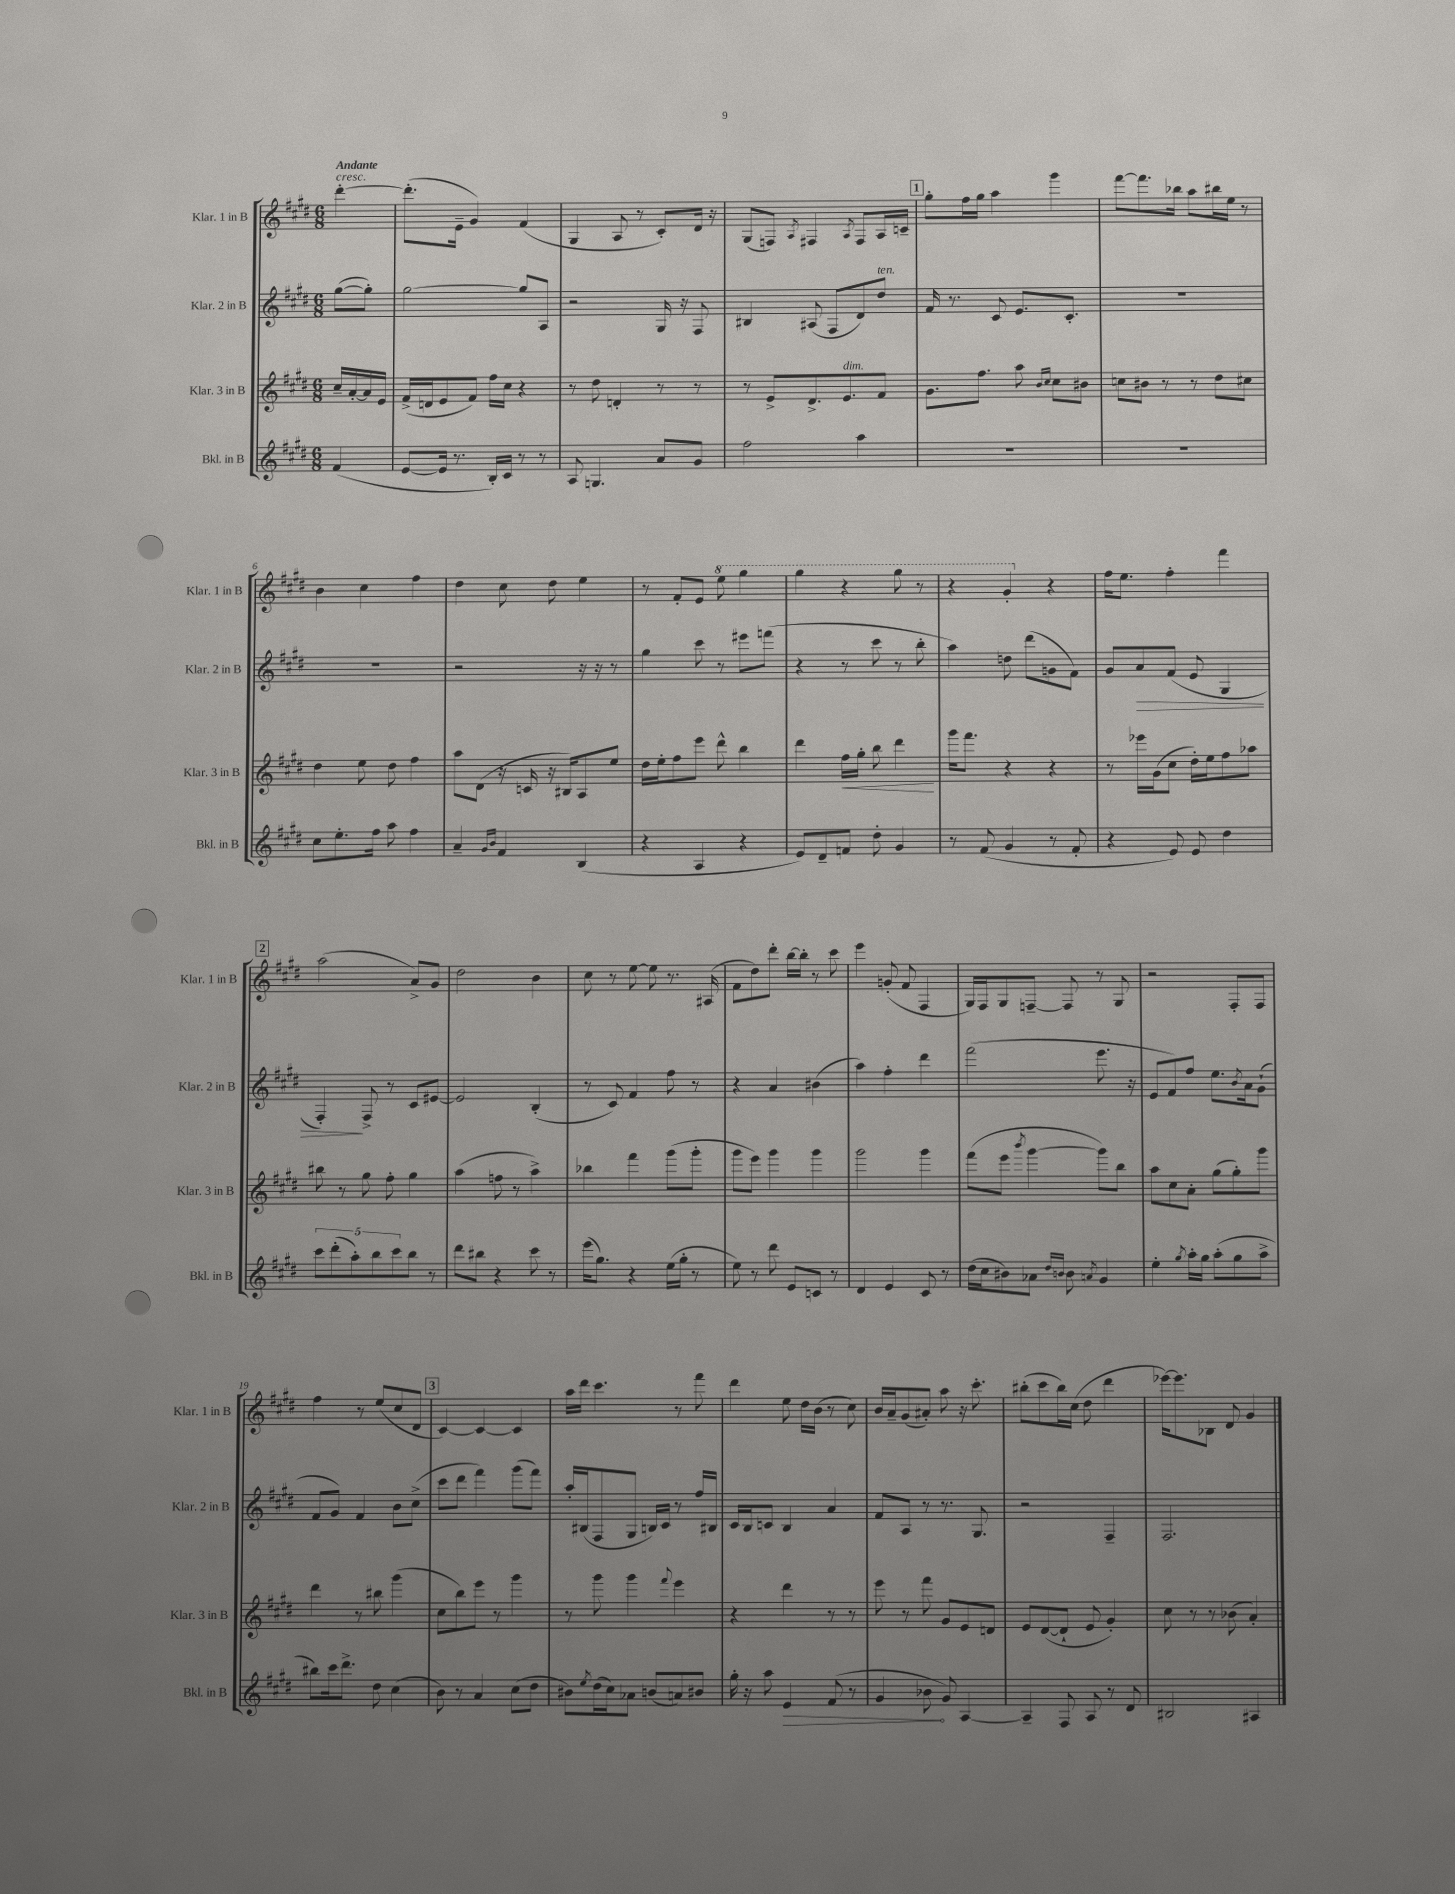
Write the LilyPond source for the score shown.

<<
\new StaffGroup <<
\new Staff = "s0" \with { instrumentName = "Klar. 1 in B" shortInstrumentName = "Klar. 1 in B" } {
    \clef treble \key e \major \numericTimeSignature \time 6/8 \partial 4 \tempo "Andante"
    dis'''4~-.^\markup { \italic "cresc." } |
    dis'''8.-.( e'16-- gis'4) fis'4( |
    gis4 a8 r8 cis'8-.) dis'16 r16 |
    gis8( f8) \acciaccatura { a8 } fis4 \acciaccatura { a8 } fis8 a16 c'16-- |
    \mark \markup { \box "1" } gis''8-. fis''16 gis''16 a''4 gis'''4 |
    fis'''8~ fis'''8. bes''16 a''8 bis''16 e''16 r8 |
    b'4 cis''4 fis''4 |
    dis''4 cis''8 dis''8 e''4 |
    r8 fis'8-. e'8 \ottava #1 e'''8 gis'''4 |
    gis'''4 r4 gis'''8 r8 |
    r4 gis''4-. \ottava #0 r4 |
    fis''16 e''8. fis''4-. fis'''4 |
    \mark \markup { \box "2" } a''2( a'8->) gis'8 |
    dis''2 b'4 |
    cis''8 r8 e''8~ e''8 r8. ais16( |
    fis'8 dis''8) dis'''8-. b''16~ b''16-. r8 cis'''8 |
    e'''4 g'8-.( fis'8 fis4 |
    gis16) fis16 gis8 f8~-- f8 r8 gis8 |
    r2 fis8-. fis8 |
    fis''4 r8 e''8( cis''8 dis'8 |
    \mark \markup { \box "3" } cis'4~) cis'4~ cis'4 |
    a''16 dis'''16 cis'''4. r8 fis'''8 |
    dis'''4 e''8 dis''16 b'16( r8 cis''8) |
    b'16 a'16-- gis'8( ais'8-.) a''8 r16 cis'''8.-. |
    bis''8-.( cis'''8 bis''16) cis''16( dis''8 dis'''4 |
    ees'''16~) ees'''8. bes8 dis'8 gis'4 \bar "|." |
}
\new Staff = "s1" \with { instrumentName = "Klar. 2 in B" shortInstrumentName = "Klar. 2 in B" } {
    \clef treble \key e \major \numericTimeSignature \time 6/8 \partial 4
    gis''8~( gis''8-.) |
    gis''2~ gis''8 a8 |
    r2 gis16 r16 fis8 |
    bis4 ais8( fis8 dis'8) dis''8^\markup { \italic "ten." } |
    \mark \markup { \box "1" } fis'16 r8. cis'8 e'8. cis'8.-. |
    R2. |
    R2. |
    r2 r16 r16 r8 |
    gis''4 cis'''8 r8 eis'''8 f'''8( |
    r4 r8 cis'''8 r8 b''8-. |
    a''4) d''8 dis'''8( g'8 fis'8) |
    gis'8 a'8\> fis'8( e'8 gis4 |
    \mark \markup { \box "2" } fis4-.\!) fis8-> r8 cis'8 eis'8~ |
    eis'2 b4-.( |
    r8 cis'8) fis'4 fis''8 r8 |
    r4 a'4 bis'4( |
    a''4) fis''4-. dis'''4 |
    fis'''2( e'''8. r16 |
    e'8 fis'8) fis''8 e''8. \acciaccatura { b'8 } a'16 gis'8-!( |
    fis'8 gis'8) fis'4 b'8 cis''8->( |
    \mark \markup { \box "3" } cis'''8 dis'''8 fis'''4) gis'''8( fis'''8) |
    a''16-. bis16( fis8 gis8 b16) cis'16 r8 fis''16 bis16 |
    cis'16 b16 c'8 b4 a'4 |
    fis'8 a8 r8 r8. gis8. |
    r2 fis4-- |
    fis2. \bar "|." |
}
\new Staff = "s2" \with { instrumentName = "Klar. 3 in B" shortInstrumentName = "Klar. 3 in B" } {
    \clef treble \key e \major \numericTimeSignature \time 6/8 \partial 4
    cis''16-- a'16~-. a'16 e'16 |
    fis'16->( d'16 e'8 fis'8) fis''16 cis''16 r4 |
    r8 dis''8 d'4-. r8 r8 |
    r8 e'8-> dis'8.-> e'8.^\markup { \italic "dim." } fis'8 |
    \mark \markup { \box "1" } gis'8. fis''8. a''8 \grace { b'16 cis''16 } cis''8 bis'8 |
    c''8 bis'8 r8 r8 dis''8 cis''8 |
    dis''4 e''8 dis''8 fis''4 |
    a''8 dis'8( r16 c'16 r16 bis16) a8 e''8 |
    dis''16 e''16-. fis''8 e'''8 dis'''8-^ b''4 |
    dis'''4 fis''16\< gis''16-. b''8 dis'''4\! |
    gis'''16 fis'''8. r4 r4 |
    r8 ees'''16 gis'16( cis''8 dis''16-.) e''16 fis''8 aes''8 |
    \mark \markup { \box "2" } bis''8 r8 gis''8 fis''8-. gis''4 |
    a''4( f''8 r8 a''4->) |
    bes''4 fis'''4 gis'''8( gis'''8-. |
    gis'''8 e'''8) gis'''4 gis'''4 |
    gis'''2 gis'''4 |
    fis'''8( e'''8 \acciaccatura { b'''8 } gis'''4~ gis'''8) b''8 |
    a''8 cis''8 a'8-. gis''8( gis''8-.) gis'''8 |
    dis'''4 r8 bis''8 gis'''4( |
    \mark \markup { \box "3" } cis''8 b''8) e'''8 r8 gis'''4 |
    r8 gis'''8 gis'''4 \appoggiatura { fis'''8 } e'''4 |
    r4 dis'''4 r8 r8 |
    e'''8 r8 fis'''8 gis'8 e'8 d'8 |
    e'8 dis'8~( dis'8-! e'8 gis'4-.) |
    cis''8 r8 r8 bes'8( a'4-.) \bar "|." |
}
\new Staff = "s3" \with { instrumentName = "Bkl. in B" shortInstrumentName = "Bkl. in B" } {
    \clef treble \key e \major \numericTimeSignature \time 6/8 \partial 4
    fis'4( |
    e'8~ e'16 r8. b16-.) cis'16 r8 r8 |
    a8 g4. a'8 gis'8 |
    fis''2 a''4 |
    \mark \markup { \box "1" } R2. |
    R2. |
    cis''8 e''8.-. fis''16 a''8 fis''4 |
    a'4-- \grace { gis'16 b'16 } fis'4 b4( |
    r4 a4 r4 |
    e'8) dis'8-- f'8 dis''8-. gis'4 |
    r8 fis'8( gis'4 r8 fis'8-. |
    r4 e'8) e'8 dis''4 |
    \mark \markup { \box "2" } \tuplet 5/4 { cis'''8 dis'''8-.( a''8-.) b''8 cis'''8 } b''8 r8 |
    dis'''8 bis''8 r4 cis'''8 r8 |
    e'''16( gis''8.) r4 e''16( gis''16-. r8 |
    e''8) r8 dis'''8 e'8 c'8 r8 |
    dis'4 e'4 cis'8 r8 |
    dis''16( cis''16 bis'8) aes'8 \grace { dis''16 b'16 } b'8 \acciaccatura { a'8 } gis'4 |
    e''4-. \acciaccatura { gis''8 } a''16-. gis''16 a''8-.( gis''8 a''8-> |
    bis''8) cis'''16 dis'''8.-> dis''8 cis''4( |
    \mark \markup { \box "3" } b'8) r8 a'4 cis''8( dis''8 |
    bis'8) \acciaccatura { e''8 } dis''16( cis''16) aes'8 b'8( a'8) bis'8 |
    gis''16-. r16 a''8 \once \override Hairpin.circled-tip = ##t e'4\> fis'8( r8 |
    gis'4 bes'8\! gis'8) a4~ |
    a4-- fis8 a8 r8 dis'8 |
    bis2 ais4 \bar "|." |
}
>>
>>
